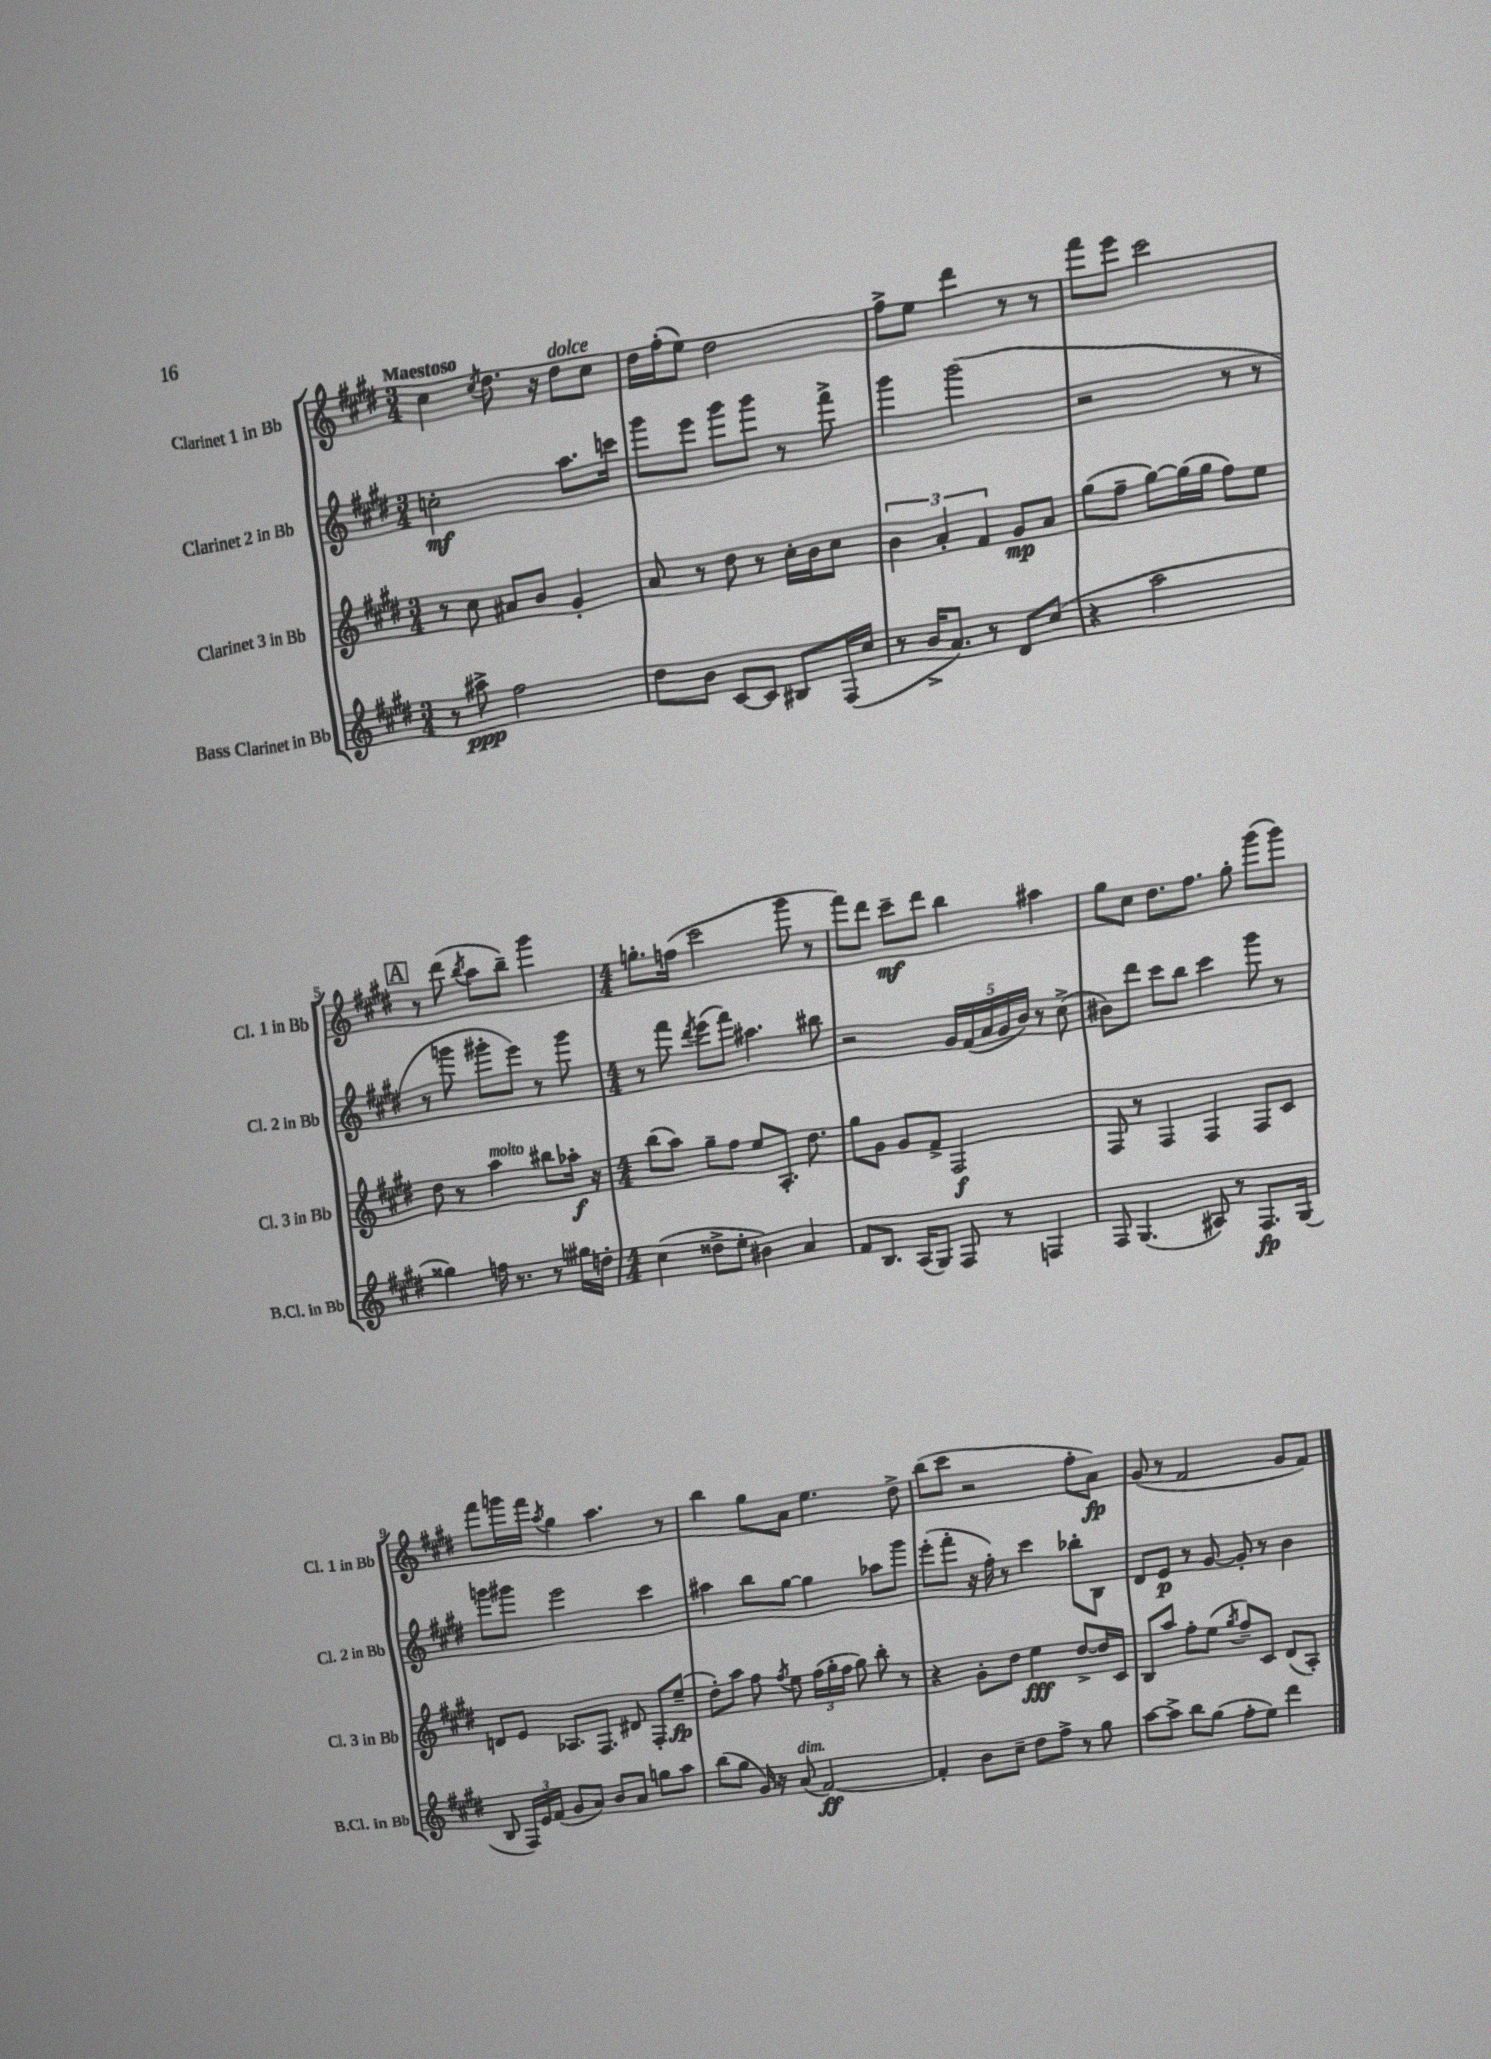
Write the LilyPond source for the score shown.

<<
\new StaffGroup <<
\new Staff = "s0" \with { instrumentName = "Clarinet 1 in Bb" shortInstrumentName = "Cl. 1 in Bb" } {
    \clef treble \key e \major \numericTimeSignature \time 3/4 \tempo "Maestoso"
    \autoBeamOff cis''4 \acciaccatura { cis''8 } dis''8. r16 dis''8[^\markup { \italic "dolce" } cis''8] |
    dis''16[ fis''16-.( e''8]) dis''2 |
    fis''8[-> e''8] dis'''4 r8 r8 |
    fis'''8[ e'''8] cis'''2 |
    \mark \markup { \box "A" } r8 dis'''8( \acciaccatura { b''8 } a''8[ b''8]--) gis'''4 |
    \numericTimeSignature \time 4/4 g''8.[-. f''16]( cis'''2 gis'''8 r8 |
    fis'''8[) dis'''8] cis'''8[--\mf dis'''8] b''4 ais''4 |
    gis''8[ cis''8] dis''8.[ fis''8.] gis''8-. gis'''8[( gis'''8]) |
    fis'''8[ g'''16 fis'''16] \acciaccatura { a''8 } gis''4 a''4. r8 |
    b''4 gis''8[ a'8] e''4. dis''8-> |
    b''8[( cis'''8] r2 fis''8[-. a'8]\fp) |
    gis'8( r8 fis'2 gis'8[ fis'8]) \bar "|." |
}
\new Staff = "s1" \with { instrumentName = "Clarinet 2 in Bb" shortInstrumentName = "Cl. 2 in Bb" } {
    \clef treble \key e \major \numericTimeSignature \time 3/4
    \autoBeamOff c''2-.\mf a''8.[ c'''16] |
    gis'''8[ e'''8] gis'''8[ gis'''8] r8 fis'''8-> |
    gis'''4 gis'''2( |
    r2 r8 r8 |
    \mark \markup { \box "A" } r8 g'''8 gis'''8[-. e'''8]) r8 gis'''8 |
    \numericTimeSignature \time 4/4 r8 fis'''8 \acciaccatura { dis'''8 } e'''8[( fis'''8]) ais''4. bis''8 |
    r2 \tuplet 5/4 { gis'16[ fis'16( a'16 gis'16 b'16]) } r8 cis''8->( |
    bis'8[) dis'''8] cis'''8[ b''8] cis'''4 gis'''8 r8 |
    g'''8[ gis'''8] e'''2 cis'''4 |
    ais''4 b''8[ gis''8]~ gis''4 aes''8[ gis'''8] |
    e'''8[-.( fis'''8]-. r16 fis''16-.) r8 cis'''4 bes''8[-. b8] |
    dis'8[ e'8]\p r8 gis'8~ gis'8-. r8 b'4 \bar "|." |
}
\new Staff = "s2" \with { instrumentName = "Clarinet 3 in Bb" shortInstrumentName = "Cl. 3 in Bb" } {
    \clef treble \key e \major \numericTimeSignature \time 3/4
    \autoBeamOff r8 cis''8 ais'8[ b'8] gis'4-. |
    a'8 r8 dis''8 r8 cis''16[-. b'16 cis''8] |
    \tuplet 3/2 { b'4 a'4-. fis'4 } gis'8[\mp a'8] |
    gis''8[( fis''8]-- gis''8[~) gis''16( gis''16] fis''8[) e''8] |
    \mark \markup { \box "A" } dis''8 r8 a''4^\markup { \italic "molto" } bis''8[ aes''16]-.\f r16 |
    \numericTimeSignature \time 4/4 b''8[( a''8]) gis''8[-- fis''8] e''8[ a8.]-. dis''8. |
    gis''8[ gis'8] gis'8[ fis'8]-> fis2\f |
    fis8 r8 fis4 fis4 fis8[ cis'8] |
    d'8[ e'8] aes8.[ fis8.] dis'8 fis8[-. e''8]--\fp( |
    dis''8[-.) a''8] fis''8 \acciaccatura { fis''8 } e''8 \tuplet 3/2 { fis''16[( gis''16-. fis''16] } gis''8) b''8-. r8 |
    r4 gis'8[-. dis''8] e''4\fff dis''8[~-> dis''16 cis'16] |
    b8[ a''8] fis''8[-. e''8]( \acciaccatura { gis''8 } fis''8[--) cis'8] dis'8[( a8]-.) \bar "|." |
}
\new Staff = "s3" \with { instrumentName = "Bass Clarinet in Bb" shortInstrumentName = "B.Cl. in Bb" } {
    \clef treble \key e \major \numericTimeSignature \time 3/4
    \autoBeamOff r8 ais''8->\ppp fis''2 |
    dis''8[ b'8] cis'8[~ cis'8] bis8[ fis16( cis''16] |
    r8 b'16[-> a'8.]) r8 dis'8[ cis''8]( |
    r4 a''2 |
    \mark \markup { \box "A" } gisis''4) f''16 r8. r8 gis''16[ d''16]-. |
    \numericTimeSignature \time 4/4 cis''4( disis''8[-> e''8]-. bis'4) a'4 |
    fis'8[ b8.] a16[( gis8]) fis8 r8 f4 |
    fis8 gis4.( ais8) r8 fis8.[\fp gis16]( |
    b8 \tuplet 3/2 { fis16[) e'16 fis'16]( } gis'8[ a'8]) b'8[ a'8] g''8[ a''8] |
    b''8[( gis''8] gis'16) r16 a'8^\markup { \italic "dim." }( fis'2~\ff) |
    fis'4-. b'8[ cis''8]-- dis''8[ fis''8]-> r8 gis''8 |
    a''8[~ a''8]-> b''8[ gis''8]( fis''8[-. e''8]) dis'''4 \bar "|." |
}
>>
>>
